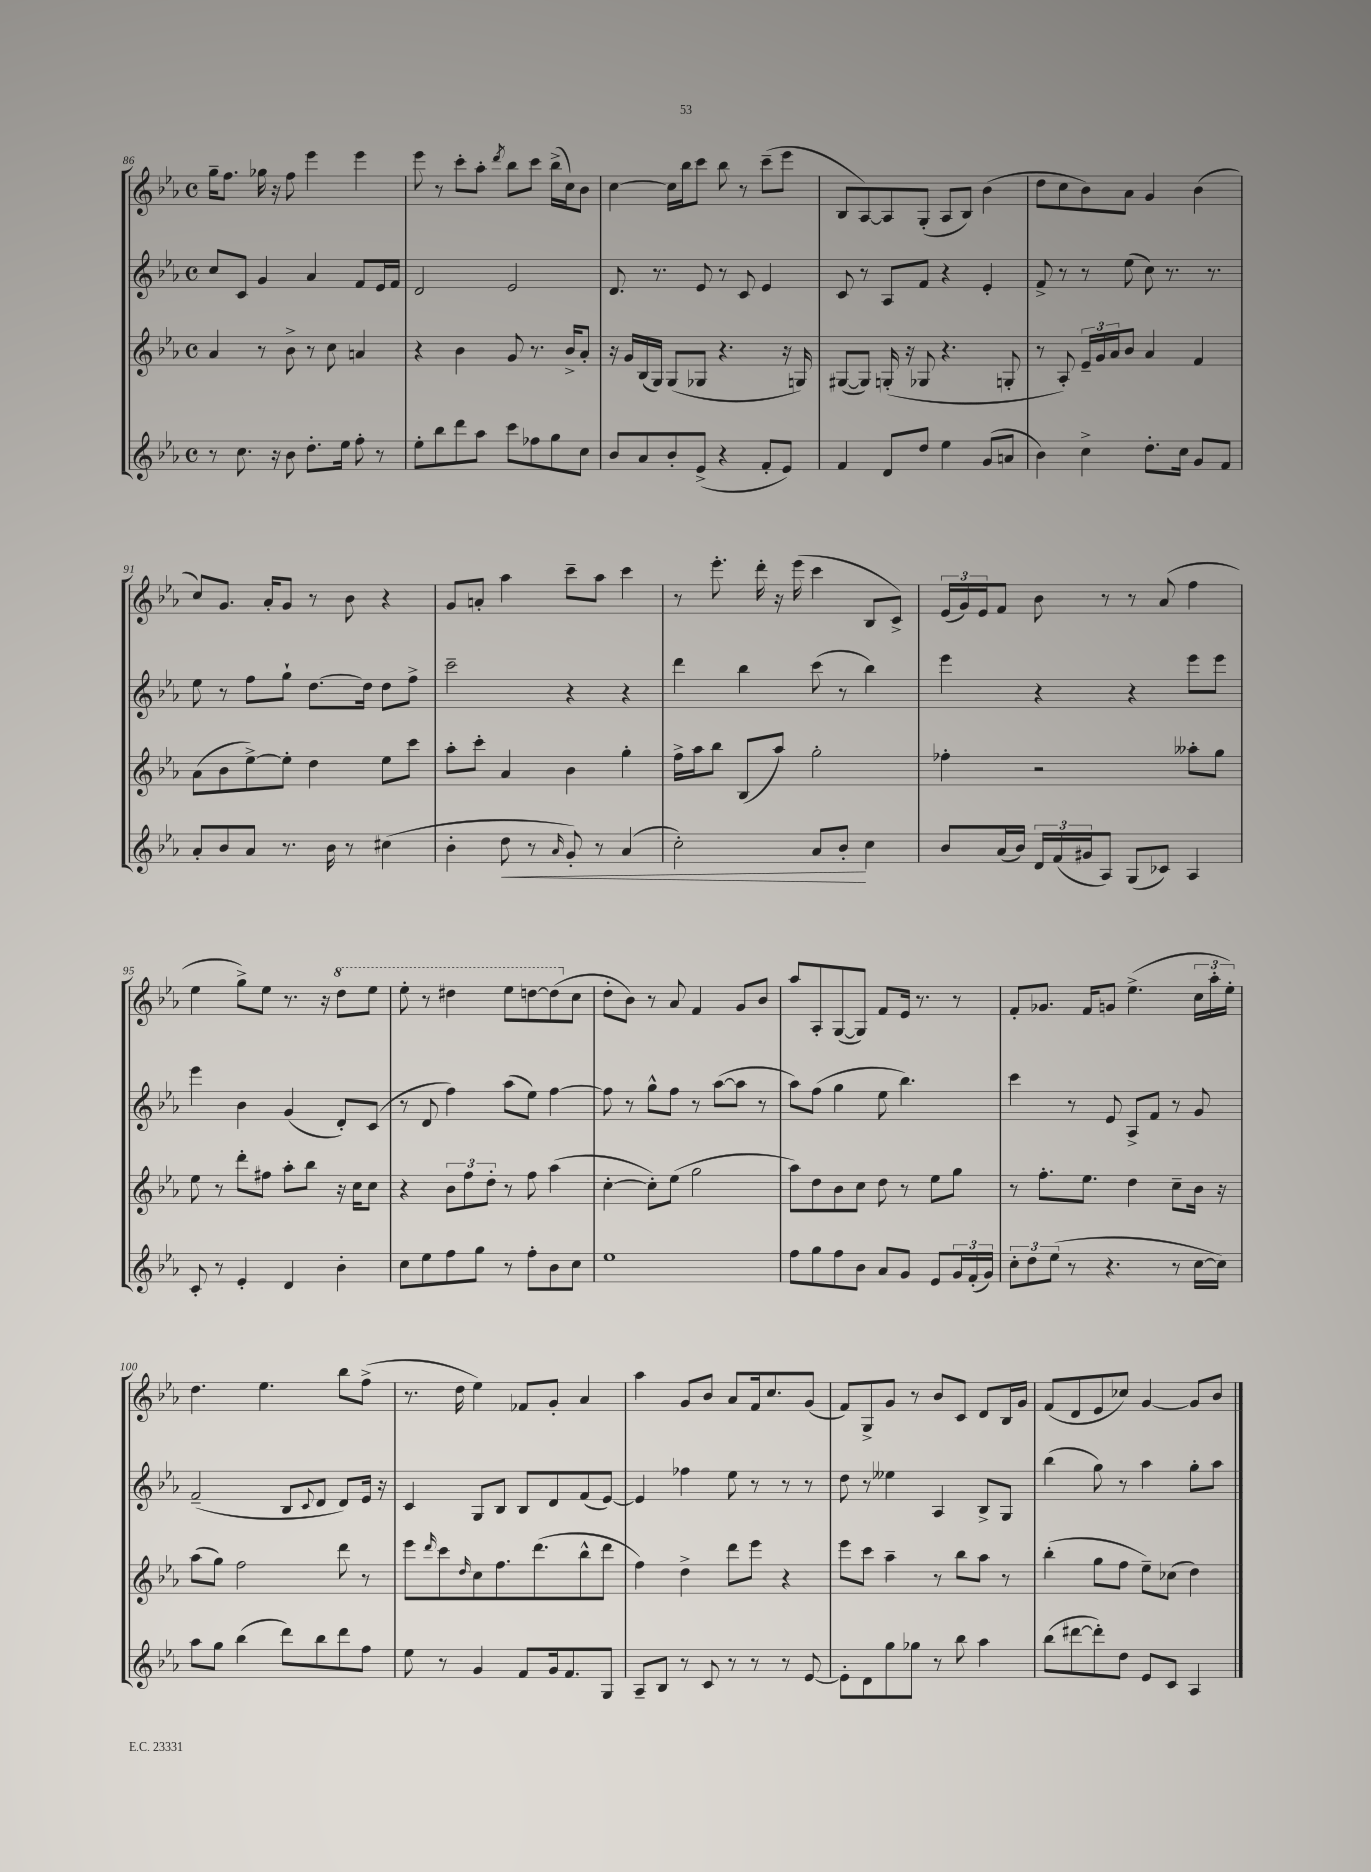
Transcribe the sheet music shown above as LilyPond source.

<<
\new StaffGroup <<
\new Staff = "s0" {
    \clef treble \key ees \major \defaultTimeSignature \time 4/4
    g''16-- f''8. ges''16 r16 f''8 ees'''4 ees'''4 |
    ees'''8 r8 c'''8-. aes''8-. \acciaccatura { d'''8 } bes''8 c'''8 bes''16->( c''16) bes'8 |
    c''4~ c''16 bes''16 c'''8 bes''8 r8 c'''8--( ees'''8 |
    bes8 aes8~) aes8 g8-.( aes8 bes8) bes'4( |
    d''8 c''8 bes'8) aes'8 g'4 bes'4( |
    c''8) g'8. aes'16-. g'8 r8 bes'8 r4 |
    g'8 a'8-. aes''4 c'''8-- aes''8 c'''4 |
    r8 ees'''8.-. d'''16-. r16 ees'''16( c'''4 bes8 c'8->) |
    \tuplet 3/2 { ees'16( g'16) ees'16 } f'8 bes'8 r8 r8 aes'8( f''4 |
    ees''4 g''8->) ees''8 r8. r16 \ottava #1 d'''8 ees'''8 |
    ees'''8-. r8 dis'''4 ees'''8 d'''8~ d'''8( \ottava #0 c''8 |
    d''8-. bes'8) r8 aes'8 f'4 g'8 bes'8 |
    aes''8 aes8-. g8~( g8) f'8 ees'16 r8. r8 |
    f'8-. ges'8. f'16 g'8 ees''4.->( \tuplet 3/2 { c''16 aes''16-. ees''16-.) } |
    d''4. ees''4. bes''8 f''8->( |
    r8. d''16 ees''4) fes'8 g'8-. aes'4 |
    aes''4 g'8 bes'8 aes'8 f'16 c''8. g'8( |
    f'8) g8-> g'8 r8 bes'8 c'8 d'8 bes16 g'16 |
    f'8( d'8 ees'8 ces''8) g'4~ g'8 bes'8 \bar "|." |
}
\new Staff = "s1" {
    \clef treble \key ees \major \defaultTimeSignature \time 4/4
    c''8 c'8 g'4 aes'4 f'8 ees'16 f'16 |
    d'2 ees'2 |
    d'8. r8. ees'8 r8 c'8 ees'4 |
    c'8 r8 aes8 f'8 r4 ees'4-. |
    f'8-> r8 r8 ees''8( c''8) r8. r8. |
    ees''8 r8 f''8 g''8-! d''8.~ d''16 d''8 f''8-> |
    c'''2-- r4 r4 |
    d'''4 bes''4 c'''8( r8 bes''4) |
    ees'''4 r4 r4 ees'''8 ees'''8 |
    ees'''4 bes'4 g'4( d'8-.) c'8( |
    r8 d'8 f''4) aes''8( ees''8) f''4~ |
    f''8 r8 g''8-^ f''8 r8 aes''8~( aes''8 r8 |
    aes''8) f''8( g''4 ees''8 bes''4.) |
    c'''4 r8 ees'8 aes8-> f'8 r8 g'8 |
    f'2--( bes8 \appoggiatura { c'8 } d'8 d'8) ees'16 r16 |
    c'4 g8 bes8 bes8 d'8 f'8( ees'8~) |
    ees'4 fes''4 ees''8 r8 r8 r8 |
    d''8 r8 eeses''4 aes4 bes8-> g8 |
    bes''4( g''8) r8 aes''4 g''8-. aes''8 \bar "|." |
}
\new Staff = "s2" {
    \clef treble \key ees \major \defaultTimeSignature \time 4/4
    aes'4 r8 bes'8-> r8 c''8 a'4 |
    r4 bes'4 g'8 r8. bes'16-> aes'8-. |
    r16 g'16 bes16( g16) g8( ges8 r4. r16 g16) |
    gis8~( gis8) g16-.( r16 ges8 r4. g8-. |
    r8 aes8-.) \tuplet 3/2 { ees'16-- g'16 aes'16 } bes'8 aes'4 f'4 |
    aes'8( bes'8 ees''8~->) ees''8-. d''4 ees''8 c'''8 |
    aes''8-. c'''8-. aes'4 bes'4 g''4-. |
    f''16-> aes''16 bes''8 bes8( aes''8) g''2-. |
    fes''4-. r2 aeses''8-. g''8 |
    ees''8 r8 d'''8-. fis''8 aes''8-. bes''8 r16 c''16 c''8 |
    r4 \tuplet 3/2 { bes'8 f''8 d''8-. } r8 f''8 aes''4( |
    c''4~-. c''8-.) ees''8( g''2 |
    aes''8) d''8 bes'8 c''8 d''8 r8 ees''8 g''8 |
    r8 f''8.-. ees''8. d''4 c''8-- bes'16 r16 |
    aes''8( g''8) f''2 d'''8 r8 |
    ees'''8 \grace { d'''16 } c'''8 \grace { d''16 } c''8 f''8. d'''8.( bes''8-^ d'''8 |
    f''4) d''4-> d'''8 ees'''8 r4 |
    ees'''8 c'''8 aes''4-- r8 bes''8 aes''8 r8 |
    bes''4-.( g''8 f''8 ees''8--) ces''8( d''4) \bar "|." |
}
\new Staff = "s3" {
    \clef treble \key ees \major \defaultTimeSignature \time 4/4
    r8 c''8. r16 bes'8 d''8.-. ees''16 f''8-. r8 |
    ees''8-. bes''8 d'''8 aes''8 c'''8 fes''8 g''8 c''8 |
    bes'8 aes'8 bes'8-. ees'8->( r4 f'8-. ees'8) |
    f'4 d'8 d''8 ees''4 g'8( a'8 |
    bes'4) c''4-> d''8.-. c''16 g'8 f'8 |
    aes'8-. bes'8 aes'8 r8. bes'16 r8 cis''4( |
    bes'4-. d''8\< r8 \grace { aes'16 } g'8-.) r8 aes'4( |
    c''2-.) aes'8 bes'8-.\! c''4 |
    bes'8 aes'16( bes'16) \tuplet 3/2 { d'16 f'16( gis'16 } aes8) g8( ces'8) aes4 |
    c'8-. r8 ees'4-. d'4 bes'4-. |
    c''8 ees''8 f''8 g''8 r8 f''8-. bes'8 c''8 |
    ees''1 |
    f''8 g''8 f''8 bes'8 aes'8 g'8 ees'8 \tuplet 3/2 { g'16 f'16-.( g'16) } |
    \tuplet 3/2 { c''8-. d''8 ees''8( } r8 r4. r8 c''16~ c''16) |
    aes''8 g''8 bes''4( d'''8) bes''8 d'''8 f''8 |
    ees''8 r8 g'4 f'8 g'16 f'8. g8 |
    aes8-- bes8 r8 c'8 r8 r8 r8 ees'8~ |
    ees'8-. d'8 g''8 ges''8 r8 bes''8 aes''4 |
    bes''8( dis'''8~ dis'''8-.) d''8 ees'8 c'8 aes4 \bar "|." |
}
>>
>>
\layout { \context { \Score currentBarNumber = #86 } }
